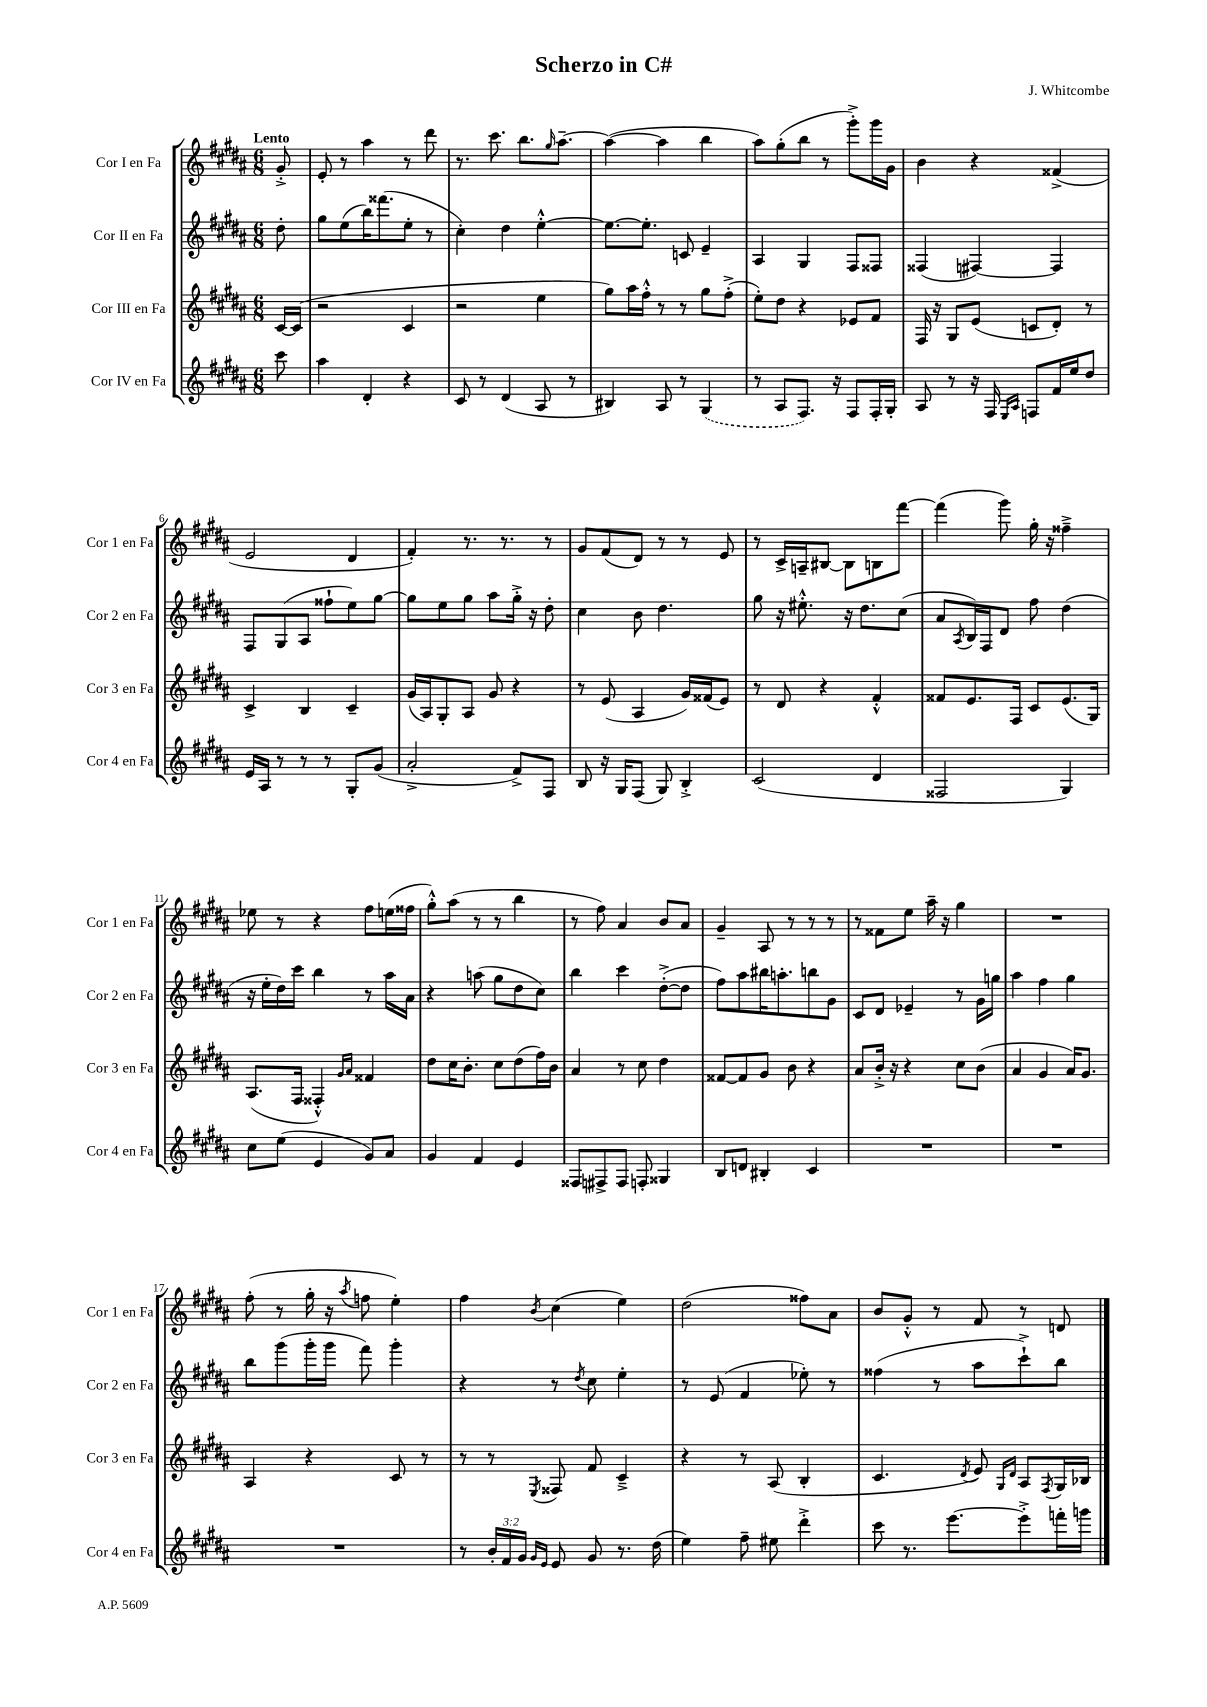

**kern	**kern	**kern	**kern
*staff4	*staff3	*staff2	*staff1
*clefG2	*clefG2	*clefG2	*clefG2
*k[f#c#g#d#a#]	*k[f#c#g#d#a#]	*k[f#c#g#d#a#]	*k[f#c#g#d#a#]
*M6/8	*M6/8	*M6/8	*M6/8
8ccc#	[16c#	8dd#'	8g#'^
.	(16c#]	.	.
=	=	=	=
4aa#	2r	8gg#	8e'
.	.	(8ee	8r
4d#'	.	16bb)	4aa#
.	.	(8.fff##	.
4r	4c#	8ee'	8r
.	.	8r	8ddd#
=	=	=	=
8c#	2r	4cc#')	8.r
8r	.	.	.
.	.	.	8.ccc#
(4d#	.	4dd#	.
.	.	.	8.bb
8A#	4ee	[4ee'^^	.
.	.	.	16qqgg#
.	.	.	[8.aa#~
8r	.	.	.
=	=	=	=
4B#)	8gg#)	8.ee_	(4aa#_
.	16aa#	.	.
.	16ff#'^^	8.ee']	.
8A#	8r	.	4aa#]
8r	8r	8c	.
(4G#	8gg#	4e~	4bb
.	(8ff#'^	.	.
=	=	=	=
8r	8ee')	4A#	8aa#)
8A#	8dd#	.	(8gg#'
8.F#)	4r	4G#	8bb
.	.	.	8r
16r	.	.	.
8F#	8e-	8F#	8ggg#'^)
16F#'	8f#	8F##	16ggg#
16G#'	.	.	16g#
=	=	=	=
8A#	16F#	(4F##	4b
.	16r	.	.
8r	8G#	.	.
16r	(8e	[4F#)	4r
16F#	.	.	.
16qqE	.	.	.
16qqA#	.	.	.
8F	8c	.	.
16f#	8d#')	4F#]	(4f##^
16ee	.	.	.
8dd#	8r	.	.
=	=	=	=
16e	4c#^	8F#	2e
16A#	.	.	.
8r	.	(8G#	.
8r	4B	8A#	.
8r	.	8ff##`	.
8G#'	4c#~	8ee)	4d#
(8g#	.	[8gg#	.
=	=	=	=
2a#'^	(16g#	8gg#]	4f#')
.	16A#)	.	.
.	8G#'	8ee	.
.	8A#	8gg#	8.r
.	8g#	8aa#	.
.	.	.	8.r
8f#^)	4r	16gg#'^	.
.	.	16r	.
8F#	.	8dd#'	8r
=	=	=	=
8B	8r	4cc#	8g#
16r	(8e	.	(8f#
16G#	.	.	.
(8F#	4A#	8b	8d#)
8G#)	.	4.dd#	8r
4B'^	16g#)	.	8r
.	(16f##	.	.
.	8e)	.	8e
=	=	=	=
(2c#	8r	8gg#	8r
.	8d#	16r	16c#^
.	.	8.ee#'^^	16A~
.	4r	.	[8B#
.	.	16r	8B#]
.	.	8.dd#	.
4d#	4f#'^^	.	8B
.	.	(8cc#	[8fff#
=	=	=	=
2F##	8f##	8a#	(4fff#]
.	.	8qA#	.
.	8.e	16B)	.
.	.	16F#	.
.	.	8d#	8ggg#)
.	16F#	.	.
.	8c#	8ff#	16gg#'
.	.	.	16r
4G#)	(8.e	(4dd#	4ff##~^
.	16G#)	.	.
=	=	=	=
8cc#	(8.A#	16r	8ee-
.	.	16ee'	.
(8ee	.	16dd#)	8r
.	16F#	16ccc#	.
4e	4F##'^^)	4bb	4r
.	16qqg#	.	.
.	16qqa#	.	.
8g#)	4f##	8r	8ff#
8a#	.	16aa#	(16ee
.	.	16a#	16ff##
=	=	=	=
4g#	8dd#	4r	8gg#'^^)
.	16cc#	.	(8aa#
.	8.b'	.	.
4f#	.	(8aa	8r
.	8cc#	8gg#	8r
4e	(8dd#	8dd#	4bb
.	16ff#)	8cc#)	.
.	16b	.	.
=	=	=	=
8F##	4a#	4bb	8r
8F#^	.	.	8ff#)
8F#	8r	4ccc#	4a#
8F'	8cc#	.	.
4G##	4dd#	([8dd#'^	8b
.	.	8dd#]	8a#
=	=	=	=
8B	[8f##	8ff#)	4g#~
8d	8f##]	8aa#	.
4B#'	8g#	16bb#	8A#
.	.	8.aa'	.
.	8b	.	8r
4c#	4r	8bb	8r
.	.	8g#	8r
=	=	=	=
2.r	8a#	8c#	8r
.	16b'^	8d#	8f##
.	16r	.	.
.	4r	4e-~	8ee
.	.	.	16aa#~
.	.	.	16r
.	8cc#	8r	4gg#
.	(8b	16g#	.
.	.	16gg	.
=	=	=	=
2.r	4a#	4aa#	2.r
.	4g#	4ff#	.
.	16a#)	4gg#	.
.	8.g#	.	.
=	=	=	=
2.r	4A#	8bb	(8ff#'
.	.	(8ggg#	8r
.	4r	16ggg#'	16gg#'
.	.	16ggg#	16r
.	.	.	8qaa#
.	.	8fff#)	8ff
.	8c#	4ggg#'	4ee')
.	8r	.	.
=	=	=	=
8r	8r	4r	4ff#
24b'	8r	.	.
24f#	.	.	.
24g#	.	.	.
16qqg#	.	.	.
16qqe	8qE	.	8qb
8e	8F##	8r	(4cc#
.	.	8qdd#	.
8g#	8f#	8cc#	.
8.r	4c#~^	4ee'	4ee)
(16dd#	.	.	.
=	=	=	=
4ee)	4r	8r	(2dd#
.	.	(8e	.
8ff#~	8r	4f#	.
8ee#	(8A#	.	.
4ddd#'^	4B'	8ee-')	8ff##)
.	.	8r	8a#
=	=	=	=
8ccc#	4.c#	(4ff##	8b
8.r	.	.	8g#'^^
.	.	8r	8r
[8.eee	.	.	.
.	8qd#	.	.
.	8e)	8aa#	8f#
.	16qqG#	.	.
.	16qqd#	.	.
8eee'^]	8A#	8ccc#`^)	8r
.	8qF#	.	.
16fff'	16G#	8bb	8d
16ggg	16B-	.	.
==	==	==	==
*-	*-	*-	*-
